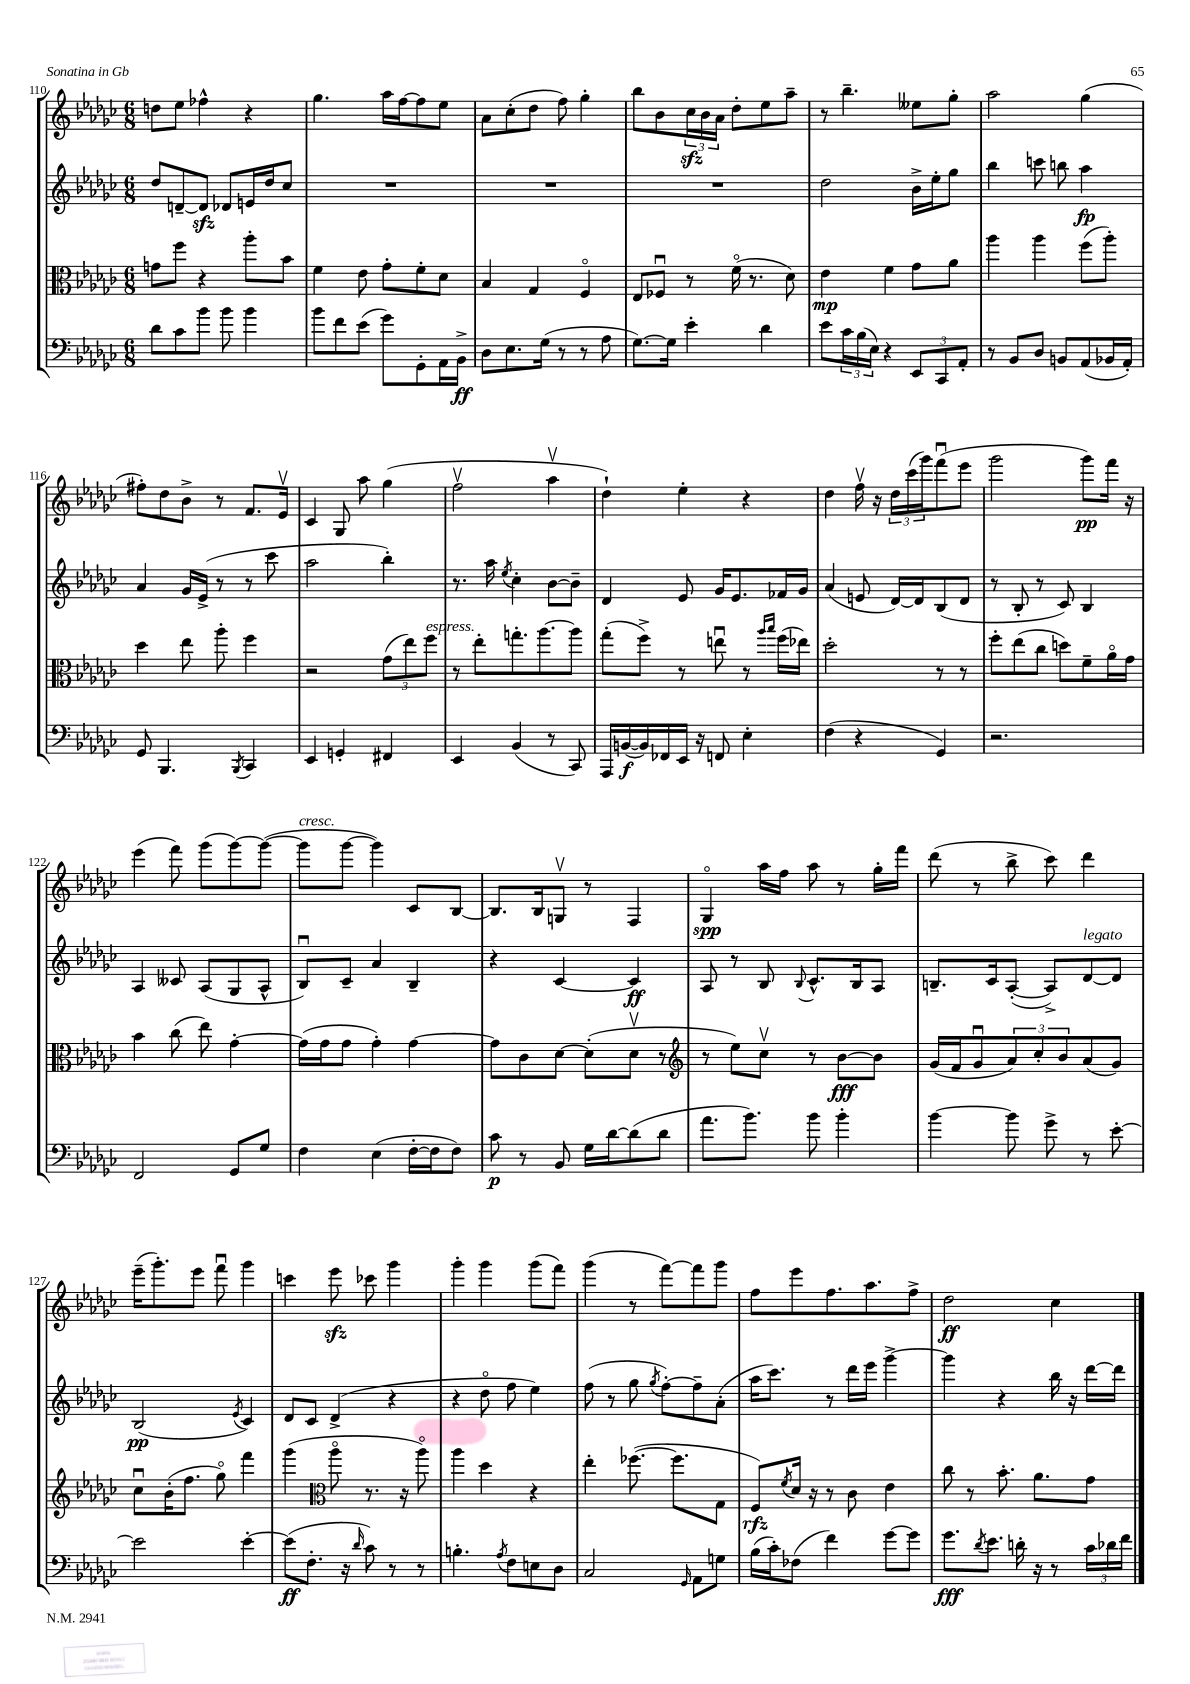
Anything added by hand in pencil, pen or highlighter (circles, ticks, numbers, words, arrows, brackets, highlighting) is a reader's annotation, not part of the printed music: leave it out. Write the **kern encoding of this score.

**kern	**kern	**kern	**kern
*staff4	*staff3	*staff2	*staff1
*clefF4	*clefC3	*clefG2	*clefG2
*k[b-e-a-d-g-c-]	*k[b-e-a-d-g-c-]	*k[b-e-a-d-g-c-]	*k[b-e-a-d-g-c-]
*M6/8	*M6/8	*M6/8	*M6/8
8d-	8g	8dd-	8dd
8c-	8ff	[8d~	8ee-
8b-	4r	8d]	4ff-^^
8b-	.	8d-	.
4b-	8aa-'	16e	4r
.	.	16dd-	.
.	8b-	8cc-	.
=	=	=	=
8b-	4f	2.r	4.gg-
8f	.	.	.
(8e-	8e-	.	.
8g-)	8g-'	.	16aa-
.	.	.	[16ff
8GG-'	8f'	.	8ff]
16AA-	8d-	.	8ee-
16BB-^	.	.	.
=	=	=	=
8D-	4B-	2.r	8a-
8.E-	.	.	(8cc-'
.	4G-	.	8dd-
(16G-	.	.	.
8r	.	.	8ff)
8r	4Fo	.	4gg-'
8A-	.	.	.
=	=	=	=
[8.G-)	8E-	2.r	8bb-
.	8F-u	.	8b-
16G-]	.	.	.
4e-'	8r	.	24cc-
.	.	.	24b-
.	.	.	24a-
.	(16fo	.	8dd-'
.	8.r	.	.
4d-	.	.	8ee-
.	8d-)	.	8aa-~
=	=	=	=
8e-	4e-	2dd-	8r
24c-	.	.	4.bb-~
(24B-	.	.	.
24E-)	.	.	.
4r	4f	.	.
12EE-	8g-	16b-^	8ee--
.	.	16ee-'	.
12CC-	.	.	.
.	8a-	8gg-	8gg-'
12AA-'	.	.	.
=	=	=	=
8r	4aa-	4bb-	2aa-
8BB-	.	.	.
8D-	4aa-	8ccc	.
8BB	.	8bb	.
(8AA-	(8ff	4aa-	(4gg-
16BB-	8aa-')	.	.
16AA-')	.	.	.
=	=	=	=
8GG-	4dd-	4a-	8ff#')
4.BBB-	.	.	8dd-
.	8ee-	16g-	8b-^
.	.	(16e-^	.
.	8aa-'	8r	8r
8qBBB-	.	.	.
4CC-	4ff	8r	8.f
.	.	8ccc-	.
.	.	.	16e-v
=	=	=	=
4EE-	2r	2aa-	4c-
4GG'	.	.	8G-
.	.	.	8aa-
4FF#	(12g-	4bb-')	(4gg-
.	12ee-)	.	.
.	12ff	.	.
=	=	=	=
4EE-	8r	8.r	2ffv
.	8ee-'	.	.
.	.	16aa-	.
.	.	8qee-	.
(4BB-	8.gg'	4cc-'	.
.	[8.aa-	.	.
8r	.	[8b-	4aa-v
8CC-)	8aa-]	8b-~]	.
=	=	=	=
16AAA-	(8gg-'	4d-	4dd-`)
([16BB	.	.	.
16BB])	8ff^)	.	.
16FF-	.	.	.
16EE-	8r	8e-	4ee-'
16r	.	.	.
8FF	8eeu	16g-	.
.	.	8.e-	.
4E-'	8r	.	4r
.	16qqaa-	.	.
.	16qqbb-	.	.
.	(16ff	16f-	.
.	16ee-)	16g-	.
=	=	=	=
(4F	2dd-'	(4a-	4dd-
4r	.	8e	16ffv
.	.	.	16r
.	.	[16d-)	24dd-
.	.	.	(24ccc-
.	.	16d-]	.
.	.	.	24ggg-)
4GG-)	8r	(8B-	(8fffu
.	8r	8d-	8eee-
=	=	=	=
2.r	8ff'	8r	2ggg-
.	(8ee-	8B-'	.
.	8cc-	8r	.
.	8dd)	8c-)	.
.	8f~	4B-	8ggg-)
.	16a-o	.	16fff
.	16g-	.	16r
=	=	=	=
2FF	4b-	4A-	(4eee-
.	(8cc-	8c--	8fff)
.	8ee-)	(8A-	(8ggg-
8GG-	[4g-'	8G-	[8ggg-)
8G-	.	8A-^^	(8ggg-_
=	=	=	=
4F	(16g-]	8B-u)	8ggg-]
.	16g-	.	.
.	8g-	8c-~	[8ggg-
(4E-	4g-')	4a-	4ggg-])
[16F'	[4g-	4B-~	8c-
16F]	.	.	.
8F)	.	.	[8B-
=	=	=	=
8c-	8g-]	4r	8.B-]
8r	8c-	.	.
.	.	.	16B-
8BB-	[8d-	[4c-	8Gv
16G-	(8d-']	.	8r
[16d-	.	.	.
(8d-]	8d-v	4c-]	4F
8d-	8r	.	.
=	=	=	=
*	*clefG2	*	*
8.a-	8r	8A-	4G-o
.	8ee-)	8r	.
8.b-)	.	.	.
.	8cc-v	8B-	16aa-
.	.	.	16ff
.	.	8qqB-	.
8b-	8r	8.c-^^	8aa-
4b-'	[8b-	.	8r
.	.	16B-	.
.	8b-]	8A-	16gg-'
.	.	.	16fff
=	=	=	=
[4b-	(16g-	8.B~	(8ddd-
.	16f	.	.
.	8g-u	.	8r
.	.	16c-	.
8b-]	12a-)	([8A-'	8bb-^
.	12cc-'	.	.
8g-^	.	8A-^])	8ccc-)
.	12b-	.	.
8r	(8a-	[8d-	4ddd-
[8e-'	8g-)	8d-]	.
=	=	=	=
2e-]	8cc-u	(2B-	(16eee-~
.	.	.	8.ggg-')
.	(16b-'	.	.
.	8.ff	.	.
.	.	.	8eee-
.	8gg-o)	.	8fffu
.	.	8qe-	.
[4e-'	4fff	4c-)	4ggg-
=	=	=	=
(8e-]	(4ggg-	8d-	4ccc
8.F'	.	8c-	.
*	*clefC3	*	*
.	8aa-o	(4d-^	8eee-
16r	.	.	.
16qqd-	.	.	.
8c-)	8.r	.	8ccc-
8r	.	4r	4ggg-
.	16r	.	.
8r	8aa-o)	.	.
=	=	=	=
4.B'	4aa-	4r	4ggg-'
.	4dd-	8dd-o	4ggg-
8qA-	.	.	.
8F	.	8ff	.
8E	4r	4ee-)	(8ggg-
8D-	.	.	8fff)
=	=	=	=
2C-	4ee-'	(8ff	(4ggg-
.	.	8r	.
.	([8.ff-	8gg-	8r
.	.	8qgg-	.
.	.	[8ff')	[8fff)
.	8.ff-]	.	.
16qqGG-	.	.	.
8AA-	.	8ff~]	8fff]
8G	8G-	(8a-'	8ggg-
=	=	=	=
(16B-	8F)	16aa-	8ff
16c-')	.	8.ccc-)	.
.	8qf	.	.
(8F-	16d-	.	8eee-
.	16r	.	.
4f)	8r	8r	8.ff
.	8c-	16ddd-	.
.	.	16eee-	8.aa-
[8g-	4e-	[4ggg-^	.
8g-]	.	.	8ff^
=	=	=	=
8.g-	8cc-	4ggg-]	2dd-
.	8r	.	.
8qd-	.	.	.
8.e-	.	.	.
.	8.b-'	4r	.
16d'	.	.	.
16r	8.a-	.	.
8r	.	16bb-	4cc-
.	.	16r	.
24c-	8g-	[16ddd-	.
24d-	.	.	.
.	.	16ddd-]	.
24f	.	.	.
==	==	==	==
*-	*-	*-	*-
